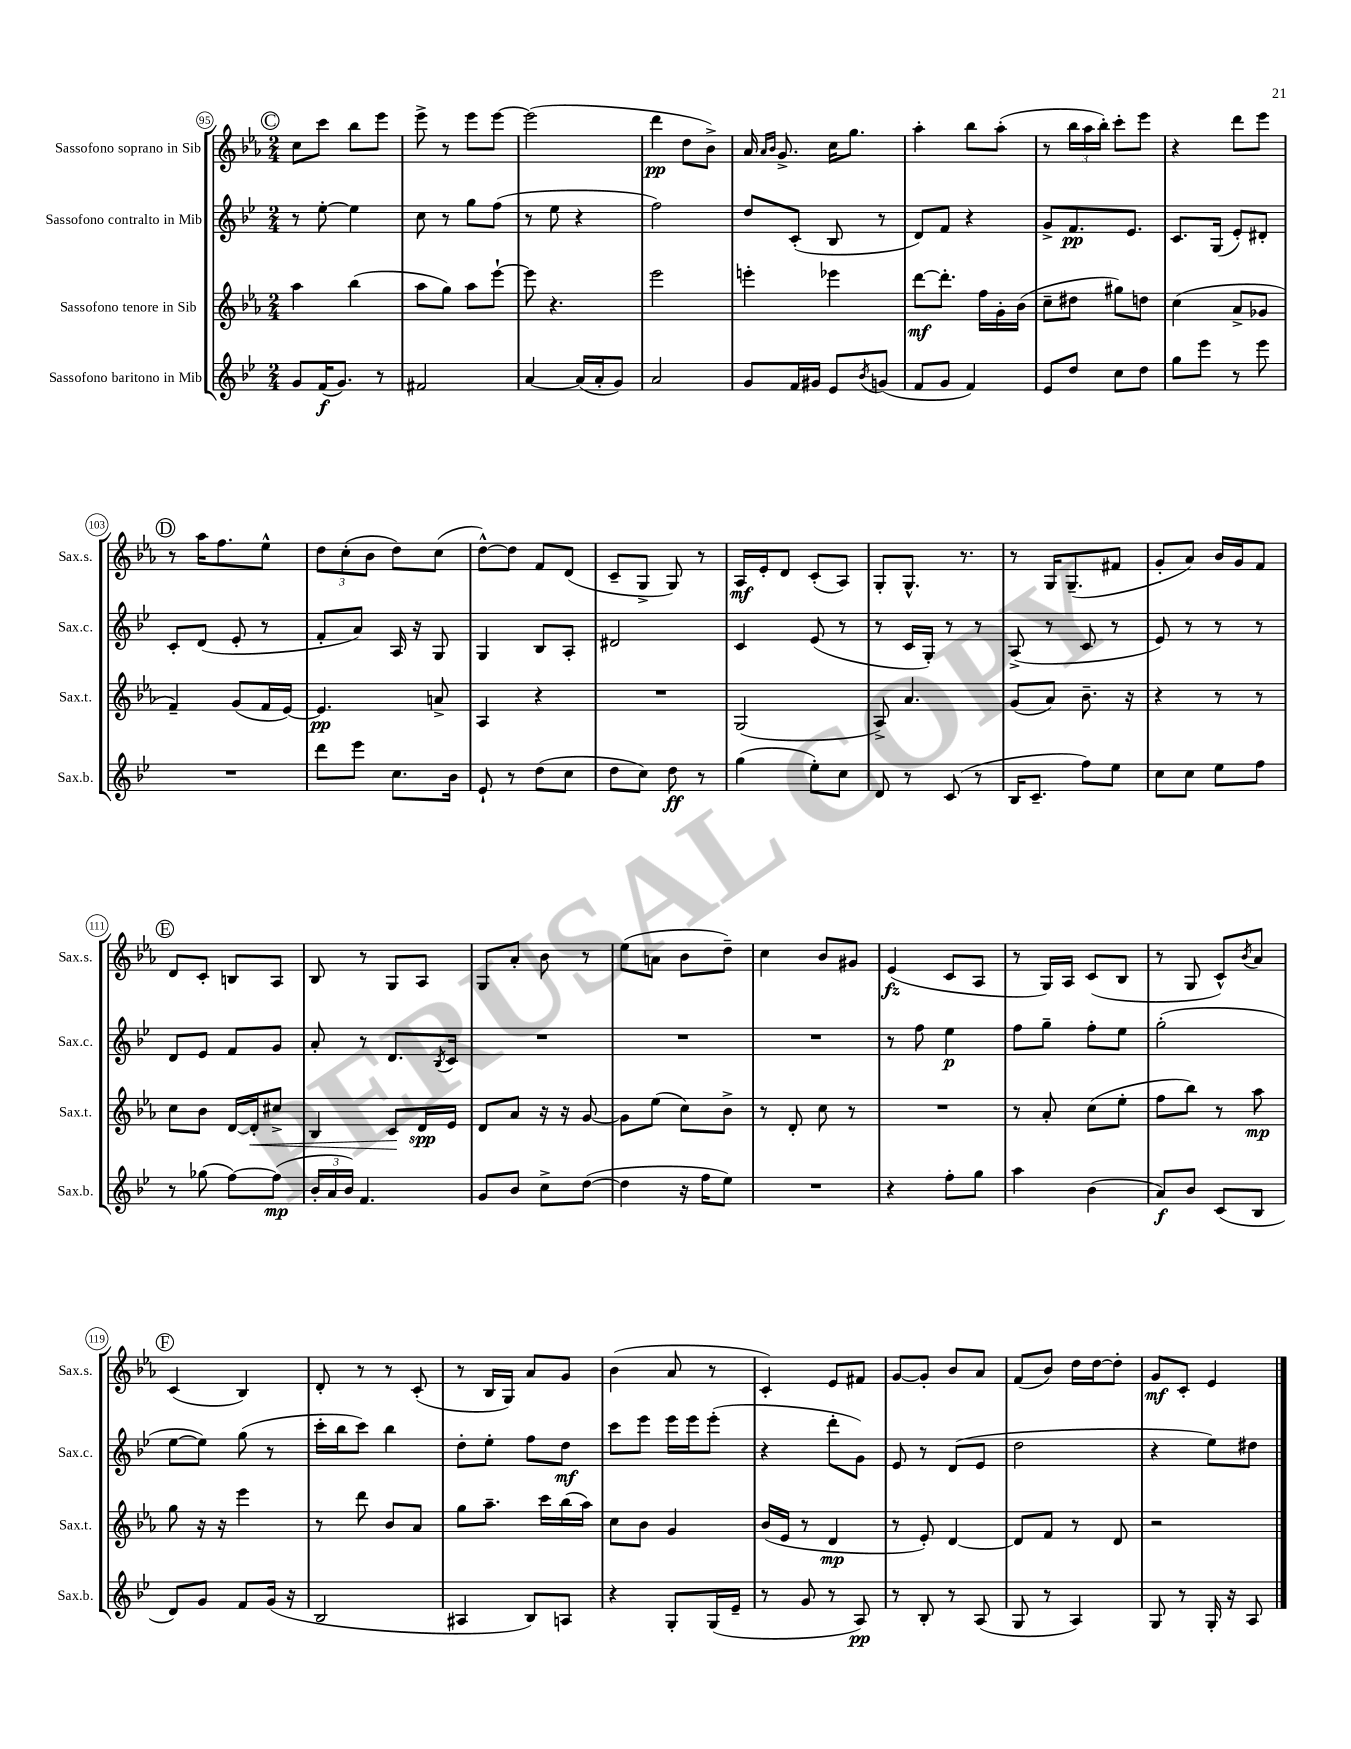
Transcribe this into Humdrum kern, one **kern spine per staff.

**kern	**dynam	**kern	**dynam	**kern	**dynam	**kern	**dynam
*part4	*part4	*part3	*part3	*part2	*part2	*part1	*part1
*staff4	*staff4	*staff3	*staff3	*staff2	*staff2	*staff1	*staff1
*I"Sassofono baritono in Mib	*	*I"Sassofono tenore in Sib	*	*I"Sassofono contralto in Mib	*	*I"Sassofono soprano in Sib	*
*I'Sax.b.	*	*I'Sax.t.	*	*I'Sax.c.	*	*I'Sax.s.	*
*clefG2	*	*clefG2	*	*clefG2	*	*clefG2	*
*k[b-e-]	*	*k[b-e-a-]	*	*k[b-e-]	*	*k[b-e-a-]	*
*M2/4	*	*M2/4	*	*M2/4	*	*M2/4	*
!!LO:REH:place=s1:t=C
=95	=95	=95	=95	=95	=95	=95	=95
8g/L	.	4aa-\	.	8r	.	8cc\L	.
(16f/K	f	.	.	[8ee-'\	.	8ccc\J	.
8.g/J)	.	.	.	.	.	.	.
.	.	(4bb-\	.	4ee-\]	.	8bb-\L	.
8r	.	.	.	.	.	8eee-\J	.
=96	=96	=96	=96	=96	=96	=96	=96
2f#X/	.	8aa-\L	.	8cc\	.	8eee-^\	.
.	.	8gg\J)	.	8r	.	8r	.
.	.	8aa-\L	.	8gg\L	.	8eee-\L	.
.	.	[8eee-`\J	.	(8ff\J	.	[8eee-\J	.
=97	=97	=97	=97	=97	=97	=97	=97
[4a/	.	8eee-\]	.	8r	.	(2eee-\]	.
.	.	4.r	.	8ee-\	.	.	.
(16a/LL]	.	.	.	4r	.	.	.
16a'/J	.	.	.	.	.	.	.
8g/J)	.	.	.	.	.	.	.
=98	=98	=98	=98	=98	=98	=98	=98
2a/	.	2eee-\	.	2ff\)	.	4ddd\	pp
.	.	.	.	.	.	8dd\L	.
.	.	.	.	.	.	8b-^\J)	.
=99	=99	=99	=99	=99	=99	=99	=99
8g/L	.	4eeen'\	.	8dd/L	.	16a-/	.
.	.	.	.	.	.	16qqa-/LL	.
.	.	.	.	.	.	16qqb-/JJ	.
.	.	.	.	.	.	8.g^/	.
16f/L	.	.	.	(8c'/J	.	.	.
16g#X/JJ	.	.	.	.	.	.	.
8e-/L	.	4eee-X\	.	8B-/	.	16cc\KL	.
.	.	.	.	.	.	8.gg\J	.
8qb-/	.	.	.	.	.	.	.
(8gn/J	.	.	.	8r	.	.	.
=100	=100	=100	=100	=100	=100	=100	=100
8f/L	.	[8ddd\L	mf	8d/L)	.	4aa-'\	.
8g/J	.	8.ddd'\J]	.	8f/J	.	.	.
4f/)	.	.	.	4r	.	8bb-\L	.
.	.	16ff\LL	.	.	.	.	.
.	.	16g'\	.	.	.	(8aa-'\J	.
.	.	(16b-\JJ	.	.	.	.	.
=101	=101	=101	=101	=101	=101	=101	=101
8e-/L	.	8cc~\L	.	8g^/L	.	8r	.
8dd/J	.	8dd#X\J	.	8.f/	pp	24bb-\LL	.
.	.	.	.	.	.	24aa-\	.
.	.	.	.	.	.	24bb-'\JJ)	.
8cc\L	.	8gg#X\L)	.	.	.	8ccc'\L	.
.	.	.	.	8.e-/J	.	.	.
8dd\J	.	8ddn\J	.	.	.	8eee-\J	.
=102	=102	=102	=102	=102	=102	=102	=102
8gg\L	.	(4cc\	.	8.c/L	.	4r	.
8eee-\J	.	.	.	.	.	.	.
.	.	.	.	(16G/Jk	.	.	.
8r	.	8a-^/L	.	8e-'/L)	.	8ddd\L	.
8eee-\	.	8g-X/J	.	8d#X'/J	.	8eee-\J	.
!!LO:LB:g=z
!!LO:REH:place=s1:t=D
=103	=103	=103	=103	=103	=103	=103	=103
2r	.	4f~/)	.	8c'/L	.	8r	.
.	.	.	.	(8d/J	.	16aa-\KL	.
.	.	.	.	.	.	8.ff\	.
.	.	(8g/L	.	8e-'/	.	.	.
.	.	16f/L	.	8r	.	8ee-^^\J	.
.	.	[16e-/JJ)	.	.	.	.	.
=104	=104	=104	=104	=104	=104	=104	=104
8ddd\L	.	4.e-/]	pp	8f'/L	.	12dd\L	.
.	.	.	.	.	.	(12cc'\	.
8eee-\J	.	.	.	8a/J)	.	.	.
.	.	.	.	.	.	12b-\J	.
8.cc\L	.	.	.	16A/	.	8dd\L)	.
.	.	.	.	16r	.	.	.
.	.	8an^/	.	8G/	.	(8cc\J	.
16b-\Jk	.	.	.	.	.	.	.
=105	=105	=105	=105	=105	=105	=105	=105
8e-`/	.	4A-/	.	4G/	.	[8dd^^\L)	.
8r	.	.	.	.	.	8dd\J]	.
(8dd\L	.	4r	.	8B-/L	.	8f/L	.
8cc\J	.	.	.	8A'/J	.	(8d/J	.
=106	=106	=106	=106	=106	=106	=106	=106
8dd\L	.	2r	.	2d#X/	.	8c~/L	.
8cc\J)	.	.	.	.	.	8G^/J	.
8dd\	ff	.	.	.	.	8G/)	.
8r	.	.	.	.	.	8r	.
=107	=107	=107	=107	=107	=107	=107	=107
(4gg\	.	(2G/	.	4c/	.	16A-/LL	mf
.	.	.	.	.	.	16e-'/J	.
.	.	.	.	.	.	8d/J	.
8ee-'\L)	.	.	.	(8e-/	.	(8c'/L	.
8cc\J	.	.	.	8r	.	8A-/J)	.
=108	=108	=108	=108	=108	=108	=108	=108
8d/	.	8A-^/)	.	8r	.	8G'/L	.
8r	.	4.a-/	.	16c/LL	.	8.G^^/J	.
.	.	.	.	16G'/JJ)	.	.	.
(8c/	.	.	.	8r	.	.	.
.	.	.	.	.	.	8.r	.
8r	.	.	.	8r	.	.	.
=109	=109	=109	=109	=109	=109	=109	=109
16B-/KL	.	(8g/L	.	(8A^/	.	8r	.
8.c~/J	.	.	.	.	.	.	.
.	.	8a-/J)	.	8r	.	16G/KL	.
.	.	.	.	.	.	(8.G~/	.
8ff\L)	.	8.b-~\	.	8c/	.	.	.
8ee-\J	.	.	.	8r	.	8f#X/J	.
.	.	16r	.	.	.	.	.
=110	=110	=110	=110	=110	=110	=110	=110
8cc\L	.	4r	.	8e-/)	.	8g'/L	.
8cc\J	.	.	.	8r	.	8a-/J)	.
8ee-\L	.	8r	.	8r	.	16b-/LL	.
.	.	.	.	.	.	16g/J	.
8ff\J	.	8r	.	8r	.	8f/J	.
!!LO:LB:g=z
!!LO:REH:place=s1:t=E
=111	=111	=111	=111	=111	=111	=111	=111
8r	.	8cc\L	.	8d/L	.	8d/L	.
(8gg-X\	.	8b-\J	.	8e-/J	.	8c'/J	.
[8ff\L)	.	[16d/LL	.	8f/L	.	8Bn/L	.
!	!	!	!LO:HP:b	!	!	!	!
.	.	16d'/J]	<	.	.	.	.
(8ff\J]	mp	8cc#X^/J	.	8g/J	.	8A-/J	.
=112	=112	=112	=112	=112	=112	=112	=112
24b-'/LL	.	4B-/	.	8a'/	.	8B-/	.
24a/	.	.	.	.	.	.	.
24b-/JJ)	.	.	.	.	.	.	.
4.f/	.	.	.	8r	.	8r	.
.	.	8c/L	.	8.d/L	.	8G/L	.
.	.	16d/L	[ spp	.	.	8A-/J	.
.	.	.	.	8qB-/	.	.	.
.	.	16e-/JJ	.	16c/Jk	.	.	.
=113	=113	=113	=113	=113	=113	=113	=113
8g/L	.	8d/L	.	2r	.	8G/L	.
8b-/J	.	8a-/J	.	.	.	8a-'/J	.
8cc^\L	.	16r	.	.	.	8b-\	.
.	.	16r	.	.	.	.	.
([8dd\J	.	[8g/	.	.	.	8r	.
=114	=114	=114	=114	=114	=114	=114	=114
4dd\]	.	8g\L]	.	2r	.	(8ee-\L	.
.	.	(8ee-\J	.	.	.	8an\J	.
16r	.	8cc\L)	.	.	.	8b-\L	.
16ff\KL	.	.	.	.	.	.	.
8ee-\J)	.	8b-^\J	.	.	.	8dd~\J)	.
=115	=115	=115	=115	=115	=115	=115	=115
2r	.	8r	.	2r	.	4cc\	.
.	.	8d'/	.	.	.	.	.
.	.	8cc\	.	.	.	8b-/L	.
.	.	8r	.	.	.	8g#X/J	.
=116	=116	=116	=116	=116	=116	=116	=116
4r	.	2r	.	8r	.	(4e-/	fz
.	.	.	.	8ff\	.	.	.
8ff'\L	.	.	.	4ee-\	p	8c/L	.
8gg\J	.	.	.	.	.	8A-/J	.
=117	=117	=117	=117	=117	=117	=117	=117
4aa\	.	8r	.	8ff\L	.	8r	.
.	.	8a-'/	.	8gg~\J	.	16G/LL)	.
.	.	.	.	.	.	16A-/JJ	.
(4b-\	.	(8cc\L	.	8ff'\L	.	(8c/L	.
.	.	8ee-'\J	.	8ee-\J	.	8B-/J	.
=118	=118	=118	=118	=118	=118	=118	=118
8a/L)	f	8ff\L	.	(2gg'\	.	8r	.
8b-/J	.	8bb-\J)	.	.	.	8G/	.
(8c/L	.	8r	.	.	.	8c^^/L)	.
.	.	.	.	.	.	8qb-/	.
8B-/J	.	8aa-\	mp	.	.	8a-/J	.
!!LO:LB:g=z
!!LO:REH:place=s1:t=F
=119	=119	=119	=119	=119	=119	=119	=119
8d/L)	.	8gg\	.	[8ee-\L	.	(4c/	.
8g/J	.	16r	.	8ee-\J])	.	.	.
.	.	16r	.	.	.	.	.
8f/L	.	4eee-\	.	(8gg\	.	4B-/)	.
(16g/Jk	.	.	.	8r	.	.	.
16r	.	.	.	.	.	.	.
=120	=120	=120	=120	=120	=120	=120	=120
2B-/	.	8r	.	16ccc'\LL	.	8d'/	.
.	.	.	.	16bb-\J	.	.	.
.	.	8ddd\	.	8ccc\J)	.	8r	.
.	.	8b-/L	.	4bb-\	.	8r	.
.	.	8a-/J	.	.	.	(8c'/	.
=121	=121	=121	=121	=121	=121	=121	=121
4A#X/	.	8gg\L	.	8dd'\L	.	8r	.
.	.	8.aa-~\J	.	8ee-'\J	.	16B-/LL	.
.	.	.	.	.	.	16G/JJ)	.
8B-/L)	.	.	.	8ff\L	.	8a-/L	.
.	.	16ccc\LL	.	.	.	.	.
8An/J	.	(16bb-\	.	8dd\J	mf	8g/J	.
.	.	16aa-\JJ)	.	.	.	.	.
=122	=122	=122	=122	=122	=122	=122	=122
4r	.	8cc\L	.	8ccc\L	.	(4b-\	.
.	.	8b-\J	.	8eee-\J	.	.	.
8G'/L	.	4g/	.	16eee-\LL	.	8a-/	.
.	.	.	.	16eee-\J	.	.	.
(16G/L	.	.	.	(8eee-'\J	.	8r	.
16e-~/JJ	.	.	.	.	.	.	.
=123	=123	=123	=123	=123	=123	=123	=123
8r	.	(16b-/LL	.	4r	.	4c'/)	.
.	.	16e-/JJ	.	.	.	.	.
8g/	.	8r	.	.	.	.	.
8r	.	4d/	mp	8ddd'\L	.	8e-/L	.
8A/)	pp	.	.	8g\J)	.	8f#X/J	.
=124	=124	=124	=124	=124	=124	=124	=124
8r	.	8r	.	8e-/	.	[8g/L	.
8B-'/	.	8e-'/)	.	8r	.	8g'/J]	.
8r	.	[4d/	.	(8d/L	.	8b-/L	.
(8A/	.	.	.	8e-/J	.	8a-/J	.
=125	=125	=125	=125	=125	=125	=125	=125
8G/	.	8d/L]	.	2dd\	.	(8f/L	.
8r	.	8f/J	.	.	.	8b-/J)	.
4A/)	.	8r	.	.	.	16dd\LL	.
.	.	.	.	.	.	[16dd\J	.
.	.	8d/	.	.	.	8dd'\J]	.
=126	=126	=126	=126	=126	=126	=126	=126
8G/	.	2r	.	4r	.	8g/L	mf
8r	.	.	.	.	.	8c'/J	.
16G'/	.	.	.	8ee-\L)	.	4e-/	.
16r	.	.	.	.	.	.	.
8A/	.	.	.	8dd#X\J	.	.	.
==	==	==	==	==	==	==	==
*-	*-	*-	*-	*-	*-	*-	*-
